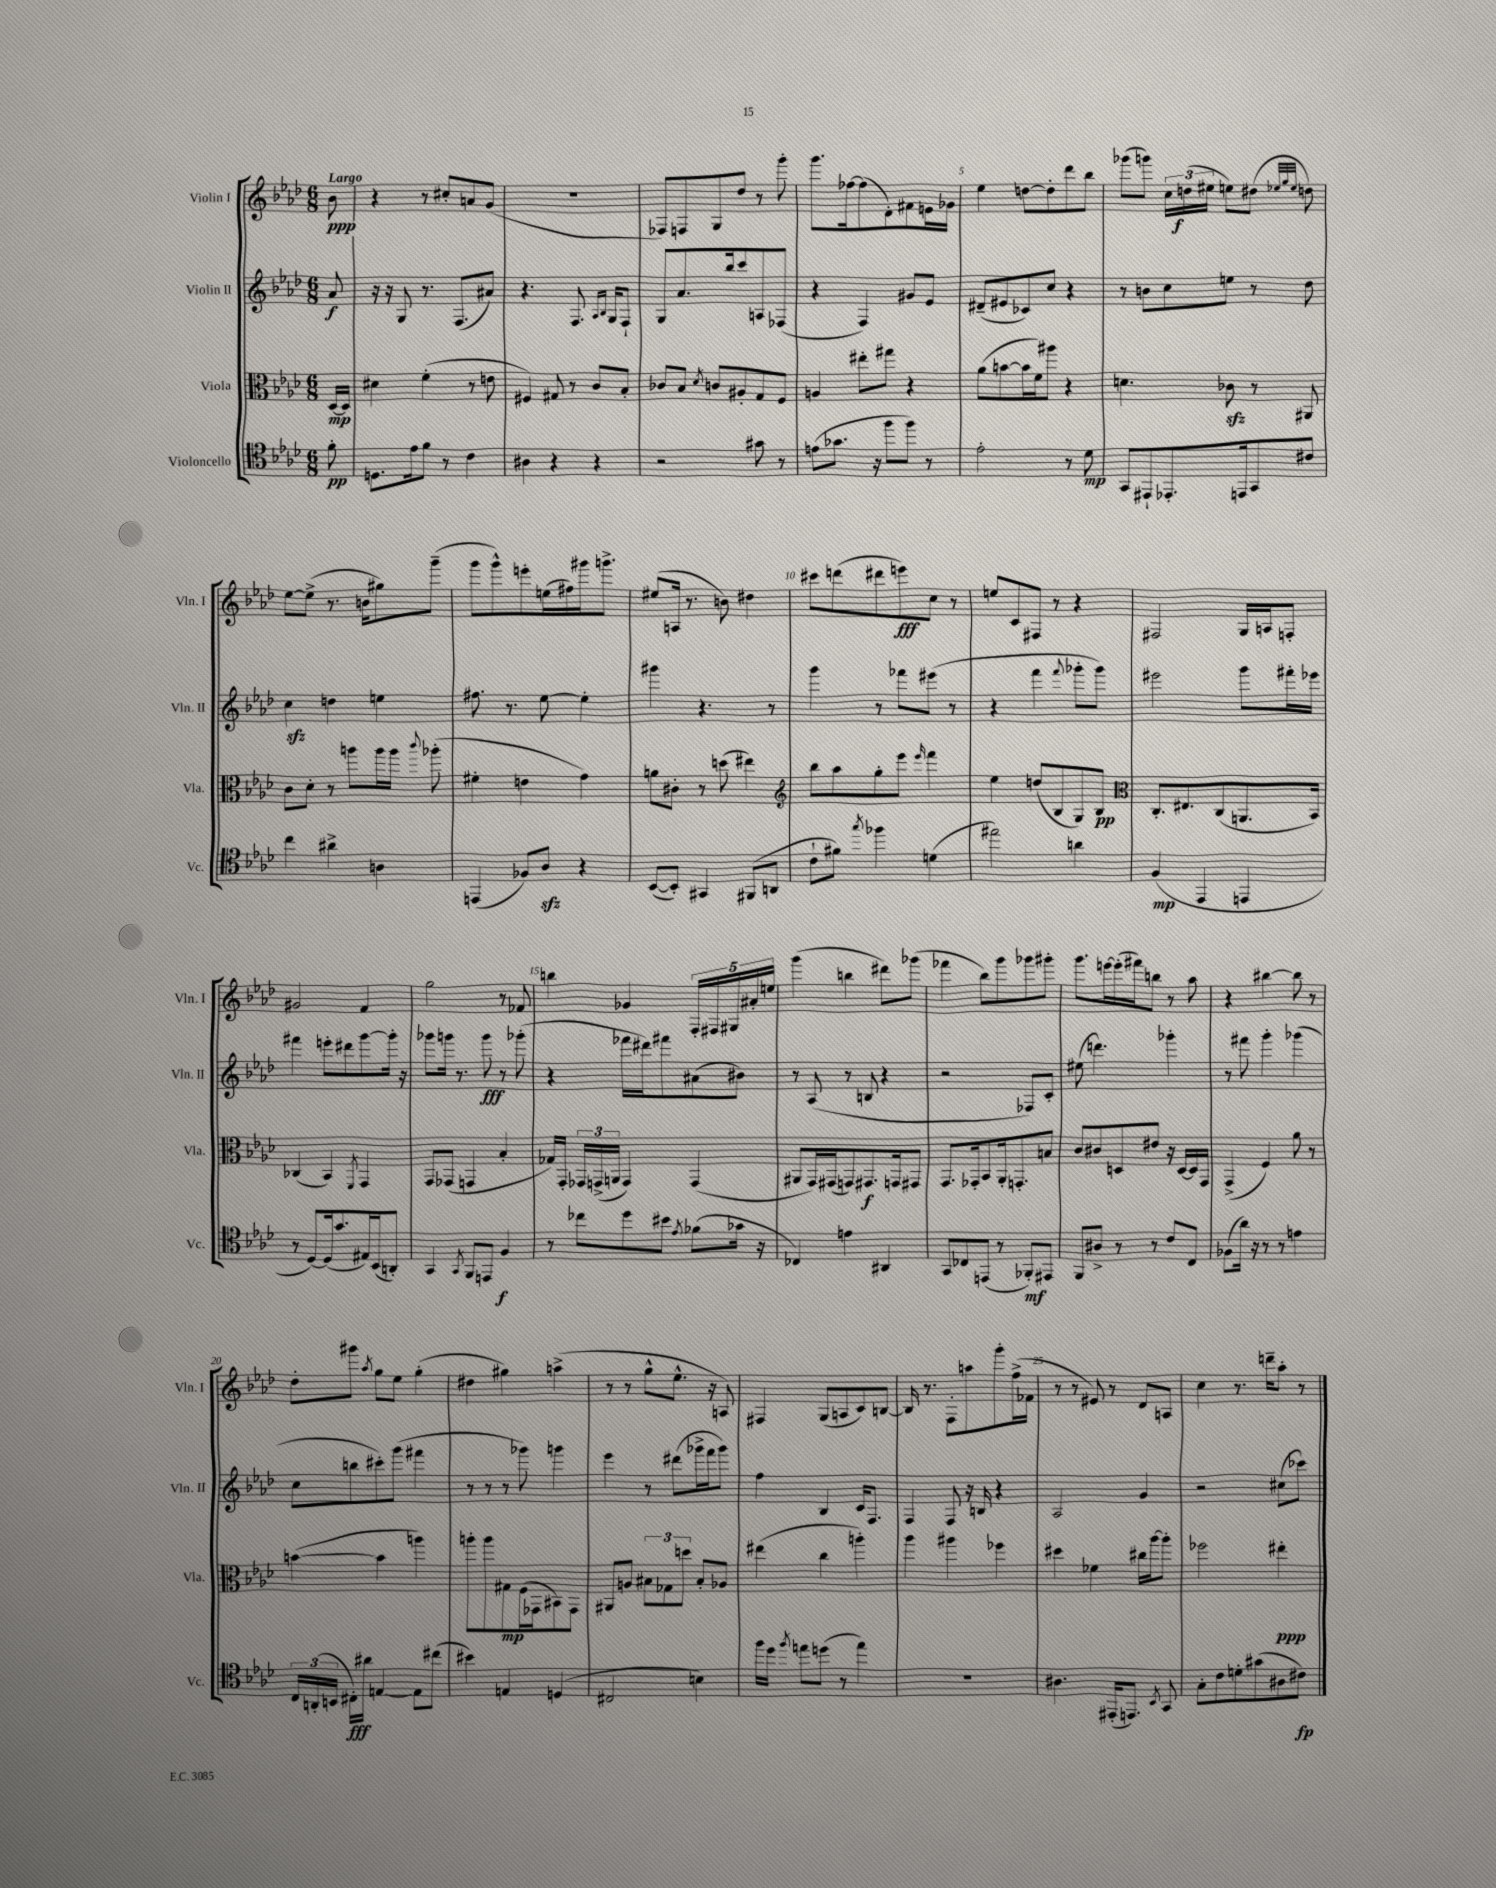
<<
\new StaffGroup <<
\new Staff = "s0" \with { instrumentName = "Violin I" shortInstrumentName = "Vln. I" } {
    \clef treble \key aes \major \numericTimeSignature \time 6/8 \partial 8 \tempo "Largo"
    \autoBeamOff bes'8\ppp |
    r4 r8 cis''8[-. a'8 g'8]( |
    r2. |
    fes8[) f8 g8 des''8] r8 g'''8-. |
    g'''8.[ fes''16~ fes''8( des'8-.) fis'8 e'16 ges'16] |
    ees''4 d''8[~ d''8-. des'''8 bes''8] |
    ges'''8[( g'''8]) \tuplet 3/2 { c''16[ d''16\f( eis''16] } e''8[) dis''8]( \grace { ees''32[ g''32 ees''32] } d''8) |
    ees''8[~ ees''8]->( r8. b'16[ gis''8) g'''8]--( |
    g'''8[ g'''8-^) e'''8-. e''16( fis''16) gis'''16 g'''8.]-> |
    eis''8[( a16] r8. b'8) dis''4 |
    cis'''8[ d'''8( dis'''8 e'''8\fff) c''8] r8 |
    e''8[ c'8 fis8] r8 r4 |
    fis2 g16[ a16 f8]-. |
    gis'2 f'4 |
    g''2 r8 fes'8 |
    b''4 ges'4 \tuplet 5/4 { f16[-. fis16 gis16 ais'16-. e''16] } |
    g'''4( b''4 dis'''8[) ges'''8]( |
    fes'''4 bes''8[) g'''8 ges'''8 gis'''8]-. |
    g'''8.[ e'''16~ e'''16-.( fis'''16) b''8] r8 aes''8 |
    r4 bis''4~ bis''8 r8 |
    des''8[-. gis'''8] \acciaccatura { aes''8 } g''8[ ees''8] g''4-.( |
    dis''4 gis''4) a''4->( |
    r8 r8 g''8[-^ ees''8.]-^ r16 a8) |
    fis4 g8[( a8 c'8) b8]~ |
    b16 r8. f8[-. a''8 g'''8-. f''16->( fes'16] |
    r8 r8 eis'8) r8 des'8[ a8] |
    c''4 r8. d'''16[-- aes''8]-. r8 \bar "|." |
}
\new Staff = "s1" \with { instrumentName = "Violin II" shortInstrumentName = "Vln. II" } {
    \clef treble \key aes \major \numericTimeSignature \time 6/8 \partial 8
    \autoBeamOff aes'8\f |
    r16 r16 g8 r8. f8.[( ais'8]) |
    r4. f8. \grace { aes16[ bes16] } g16[ f8]-! |
    g8[ aes'8. bes''16 c'''8 a8 fes8]( |
    r4 f4) gis'8[ ees'8] |
    dis'8[--( eis'8 ces'8) c''8] r4 |
    r8 b'8[ c''8 e''8] r8 des''8 |
    c''4\sfz d''4 e''4 |
    fis''8. r8. ees''8~ ees''4-. |
    gis'''4 r4. r8 |
    g'''4 r8 fes'''8[ eis'''8]( r8 |
    r4 f'''4 \appoggiatura { f'''8 } ges'''8[-. ges'''8]) |
    eis'''2 g'''8[ fis'''16-. ees'''16] |
    fis'''4 e'''8[-. dis'''8 g'''8~ g'''16]-. r16 |
    ges'''8[ g'''16] r8. g'''8\fff r8 ges'''8-.( |
    r4 fes'''16[ dis'''16) fis'''8 ais'8( bis'8]) |
    r8 aes8( r8 b8 r4 |
    r2 fes8[) c'8]-. |
    eis''8( d'''4.) ges'''4-. |
    r8 fis'''8 g'''4-. ges'''4( |
    c''8[ b''8 cis'''8-.) g'''8]( fis'''4 |
    r8 r8 r8 ges'''8) g'''4 |
    ees'''4 r8 dis'''8[( ges'''16-> f'''16 ges'''8]) |
    f''4 bes4 c'16[ f8.] |
    f4 f8 r16 b16 r4 |
    aes2 g'4 |
    r2 cis''8[( ces'''8]) \bar "|." |
}
\new Staff = "s2" \with { instrumentName = "Viola" shortInstrumentName = "Vla." } {
    \clef alto \key aes \major \numericTimeSignature \time 6/8 \partial 8
    \autoBeamOff des16[~\mp des16] |
    dis'4 f'4-.( r8 e'8 |
    fis4) gis8 r8 c'8[ bes8]-. |
    ces'8[ bes8] \acciaccatura { des'8 } c'8[ ais8-. g8 f8] |
    a4 eis''8[-. gis''8] r4 |
    aes'8[( b'8~ b'16 f'16) ais''8] r4 |
    d'4. ces'8\sfz r8 ais,8 |
    c'8[ des'8]-. r8 a''8[ a''16 a''16] \appoggiatura { c'''8 } aes''8-.( |
    fis'4-. e'4 g'4) |
    a'8[ cis'8]-. r8 d''8( eis''4) |
    \clef treble bes''8[ aes''8 g''8-. ees'''8] \grace { ees'''16 } f'''4 |
    ees''4 d''8[( bes8 g8) bes8]\pp |
    \clef alto c8.[-. eis8. c8( a,8. bes,16]) |
    ces4( bes,4) \acciaccatura { f,8 } g,4 |
    g,8[ ges,8]( g,4 bes4-. |
    ges16[) g,16]-. \tuplet 3/2 { ges,16[ g,16->( a,16] } g,4) g,4( |
    ais,8[ g,16) gis,16( g,8) gis,8.\f g,16 gis,8] |
    g,8.[ ges,16-. bes,8 aes,16-. g,8.-. b8] |
    c'8[ cis'8 d8 eis'8] r16 d16[~ d16 g,16] |
    g,4->( f4) aes'8 r8 |
    b'4~( b'4 a''4) |
    a''8[-. a''8 gis8\mp f16( ges,16 bis,8) ges,8] |
    ais,8[ a8] \tuplet 3/2 { bis8[ ges8 d''8] } bis8[-. aes8] |
    eis''4( c''4 a''4-.) |
    aes''4 ais''4 fes''4 |
    dis''4 fes'4 cis''16[ aes''16~ aes''8]-. |
    fes''2 eis''4-.\ppp \bar "|." |
}
\new Staff = "s3" \with { instrumentName = "Violoncello" shortInstrumentName = "Vc." } {
    \clef tenor \key aes \major \numericTimeSignature \time 6/8 \partial 8
    \autoBeamOff f'8-.\pp |
    d8.[ ees'16 f'8] r8 c'4 |
    ais4 r4 r4 |
    r2 gis'8 r8 |
    e'8[( ges'8.] r16 f''8[ f''8]) r8 |
    ees'2-. r8 des'8\mp |
    g,8[ eis,8-! ees,8.-. e,16 g,8 cis'8] |
    c''4 ais'4-> a4 |
    e,4( fes8[) aes8]\sfz r4 |
    bes,8[~( bes,8]-.) gis,4 fis,8[( a,8] |
    c'8[-! fis'8]) \acciaccatura { g''8 } fes''4 d'4( |
    eis''2) a'4 |
    f4\mp( ees,4 e,4 |
    r8 des8[~) des16( g'8. eis16) bes,16( a,8]-.) |
    g,4 \acciaccatura { g,8 } f,8[ e,8] f4\f |
    r8 ces''8[ des''8 bis'8] \acciaccatura { ees'8 } fes'8[( ges'16] r16 |
    ces4) e'4 ais,4 |
    g,8[ ces8 e,8]( r8 fes,8[-.\mf) eis,8] |
    f,8[ ais8]-> r8 r8 c'8[ c8] |
    fes8[( aes'16]) r16 r8 r8 e'4 |
    \tuplet 3/2 { c16[ a,16-.( b,16] } cis16[-.\fff) ais'16] e4~ e8[ cis''8]( |
    bis'4) e4 d4( |
    cis2 b4) |
    f''16[ des''16] \acciaccatura { f''8 } e''8[ d''8]( r8 e''4) |
    R2. |
    ais4. eis,16[-.( e,8.]) \acciaccatura { bes,8 } g,8 |
    g8[-. c'8 d'8-. gis'8( ais8 cis'8]\fp) \bar "|." |
}
>>
>>
\layout { \context { \Score \override BarNumber.break-visibility = ##(#f #t #t) barNumberVisibility = #(every-nth-bar-number-visible 5) } }
